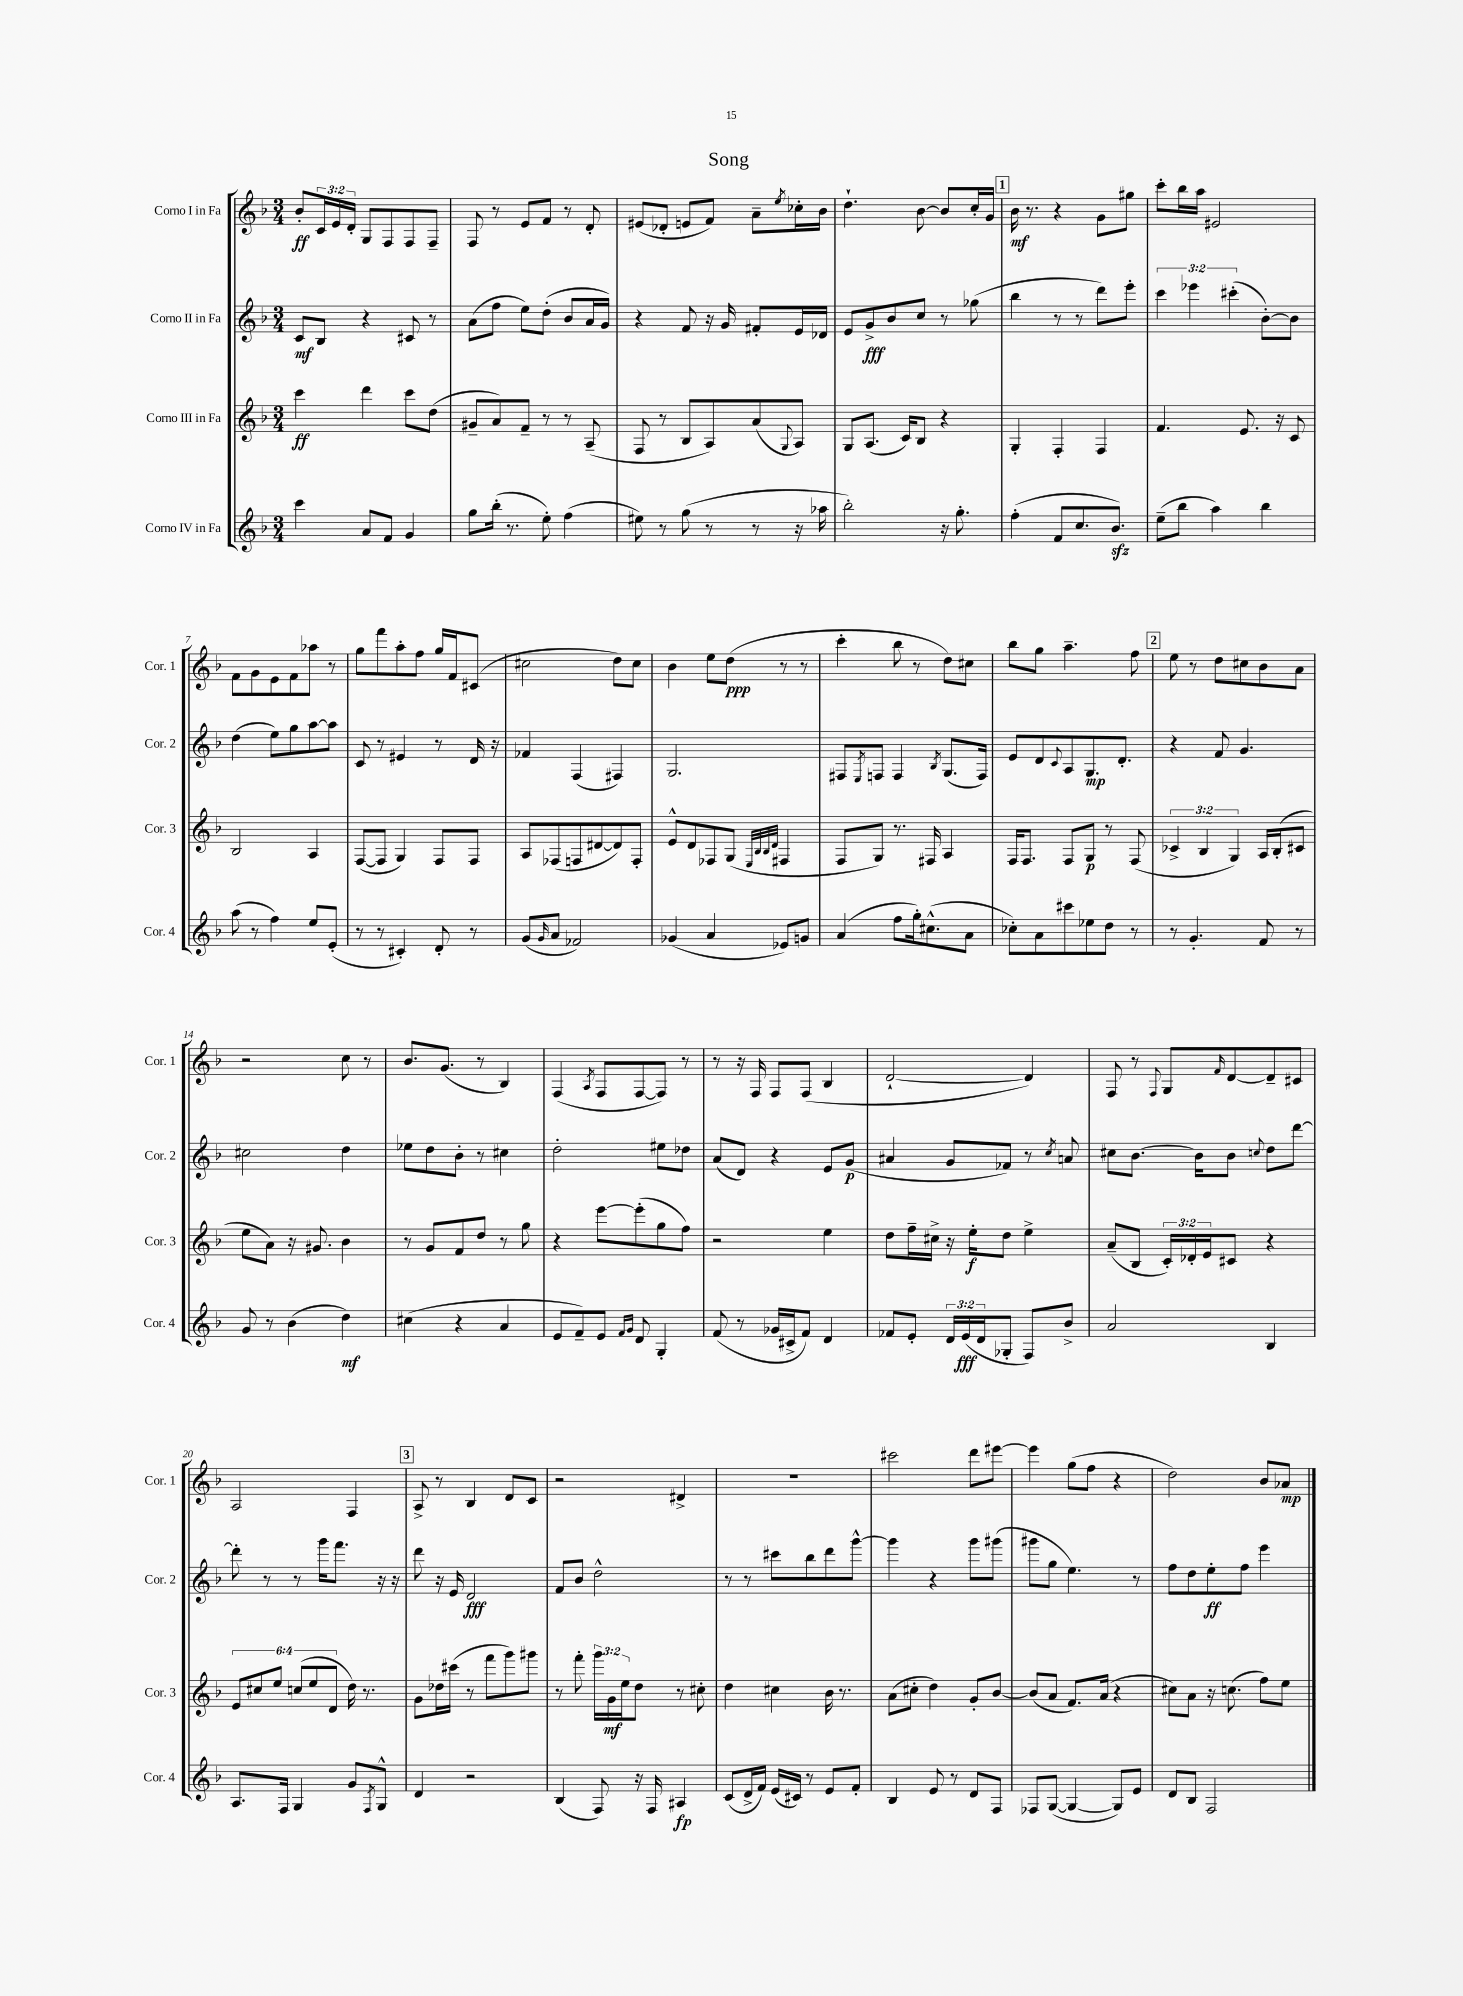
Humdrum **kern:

**kern	**kern	**kern	**kern
*staff4	*staff3	*staff2	*staff1
*clefG2	*clefG2	*clefG2	*clefG2
*k[b-]	*k[b-]	*k[b-]	*k[b-]
*M3/4	*M3/4	*M3/4	*M3/4
4ccc	4ccc	8c	8b-'
.	.	8B-	24c
.	.	.	24e
.	.	.	24d'
8a	4ddd	4r	8G
8f	.	.	8F
4g	8ccc	8c#	8F
.	(8dd	8r	8F~
=	=	=	=
8gg	8g#~	(8a	8F
(16bb-'	8a)	8ff	8r
8.r	.	.	.
.	8f~	8ee)	8e
8ee')	8r	(8dd'	8f
(4ff	8r	8b-	8r
.	(8A~	16a	8d'
.	.	16g)	.
=	=	=	=
8ee#)	8F	4r	(8e#
8r	8r	.	8d-'
(8gg	8B-	8f	8e
8r	8A)	16r	8f)
.	.	16g	.
8r	(8a	8f#'	8a~
.	8qqG	.	8qee
16r	8A)	16e	16cc-'
16aa-	.	16d-	16b-
=	=	=	=
2bb-')	8G	8e	4.dd`
.	(8.A	8g^	.
.	.	8b-	.
.	16c)	.	.
.	8B-	8cc	[8b-
16r	4r	8r	8b-]
8.gg'	.	.	.
.	.	(8gg-	16cc'
.	.	.	16g
=	=	=	=
(4ff'	4G'	4bb-	16b-
.	.	.	8.r
8f	4F'	8r	4r
8.cc	.	8r	.
.	4F	8ddd)	8g
8.b-)	.	.	.
.	.	8eee'	8gg#
=	=	=	=
(8ee~	4.f	6ccc	8ccc'
8bb-	.	.	16bb-
.	.	6eee-	.
.	.	.	16aa
4aa)	.	.	2e#
.	.	(6ccc#'	.
.	8.e	.	.
4bb-	.	[8b-')	.
.	16r	.	.
.	8c	8b-]	.
=	=	=	=
(8aa	2B-	(4dd	8f
8r	.	.	8g
4ff)	.	8ee)	8e
.	.	8gg	8f
8ee	4A	[8aa	8aa-
(8e'	.	8aa]	8r
=	=	=	=
8r	([8F	8c	8gg
8r	8F]	8r	8fff
4c#')	4G)	4e#	8aa'
.	.	.	8ff
8d'	8F	8r	16gg
.	.	.	16f
8r	8F	16d	(8c#
.	.	16r	.
=	=	=	=
(8g	8A	4f-	2cc#
16qqg	.	.	.
8a	(8F-	.	.
2f-)	8F	(4F	.
.	[8d#	.	.
.	8d#])	4F#)	8dd)
.	8F'	.	8cc#
=	=	=	=
(4g-	8e^^	2.G	4b-
.	8d	.	.
4a	8F-	.	8ee
.	(8G	.	(8dd
.	32qqE	.	.
.	32qqB-	.	.
.	32qqB-	.	.
.	32qqd	.	.
8e-)	4F#	.	8r
8g	.	.	8r
=	=	=	=
(4a	8F	8F#	4ccc'
.	.	8qE	.
.	8G)	8F	.
8ff	8.r	4F	8bb-
16gg')	.	.	8r
(8.cc#^^	16F#	.	.
.	.	8qB-	.
.	4A	(8.G	8dd)
8a	.	.	8cc#
.	.	16F)	.
=	=	=	=
8cc-')	16F	8e	8bb-
.	8.F	.	.
8a	.	8d	8gg
.	.	8qqc	.
8ccc#	8F	8A	4.aa~
8ee-	8G	8.G	.
8dd	8r	.	.
.	.	8.d'	.
8r	(8F	.	8ff
=	=	=	=
8r	6c-^	4r	8ee
4.g'	.	.	8r
.	6B-	.	.
.	.	8f	8dd
.	6G)	.	.
.	.	4.g	8cc#
8f	16A	.	8b-
.	(16B-'	.	.
8r	8c#	.	8a
=	=	=	=
8g	8ee	2cc#	2r
8r	8a)	.	.
(4b-	16r	.	.
.	8.g#	.	.
4dd)	4b-	4dd	8cc
.	.	.	8r
=	=	=	=
(4cc#	8r	8ee-	8.b-
.	8g	8dd	.
.	.	.	(8.g
4r	8f	8b-'	.
.	8dd	8r	8r
4a	8r	4cc#	4B-)
.	8gg	.	.
=	=	=	=
8e	4r	2dd'	(4F
8f~)	.	.	.
.	.	.	8qA
8e	[8eee	.	8F
16qqf	.	.	.
16qqg	.	.	.
8d	(8eee']	.	[8F
4G'	8gg	8ee#	8F])
.	8ff)	8dd-	8r
=	=	=	=
(8f	2r	(8a	8r
8r	.	8d)	16r
.	.	.	16F
16g-	.	4r	8F
16c#^	.	.	.
8f)	.	.	(8F
4d	4ee	8e	4B-
.	.	(8g	.
=	=	=	=
8f-	8dd	4a#	[2d`
8e'	16ff~	.	.
.	16cc#^	.	.
24d	16r	8g	.
(24e	.	.	.
.	16ee'	.	.
24d	.	.	.
8G-'	8dd	8f-)	.
8F)	4ee^	8r	4d])
.	.	8qcc	.
8b-^	.	8a	.
=	=	=	=
2a	(8a~	8cc#	8F
.	8B-	[8.b-	8r
.	.	.	8qqF
.	24c')	.	8G
.	24d-'	.	.
.	.	16b-]	.
.	24e	.	.
.	.	.	16qqf
.	8c#	8b-	[8d
.	.	8qqcc	.
4B-	4r	8dd	8d~]
.	.	[8ddd	8c#
=	=	=	=
8.A	12e	8ddd']	2A
.	12cc#	.	.
.	.	8r	.
.	12ee	.	.
16F	.	.	.
4G	(12cc	8r	.
.	12ee	.	.
.	.	16ggg	.
.	12d	.	.
.	.	8.fff	.
8g	16dd)	.	4F
.	8.r	.	.
8qF	.	.	.
8G^^	.	16r	.
.	.	16r	.
=	=	=	=
4d	8g	8ddd	8A^
.	16dd-	16r	8r
.	(16ccc#	16e	.
2r	8r	2d	4B-
.	8fff	.	.
.	8ggg)	.	8d
.	8ggg#	.	8c
=	=	=	=
(4B-	8r	8f	2r
.	8fff'	8b-	.
8F)	24ggg	2dd^^	.
.	24g	.	.
.	24ee	.	.
16r	8dd	.	.
16F	.	.	.
4A#	8r	.	4d#^
.	8cc#'	.	.
=	=	=	=
(8c	4dd	8r	2.r
16d^	.	8r	.
16f)	.	.	.
(16e	4cc#	8ccc#	.
16c#)	.	.	.
8r	.	8bb-	.
8e	16b-	8ddd	.
.	8.r	.	.
8f'	.	[8ggg^^	.
=	=	=	=
4B-	(8a	4ggg]	2ccc#
.	8cc#'	.	.
8e	4dd)	4r	.
8r	.	.	.
8d	8g'	8ggg	8ddd
8F	[8b-	(8ggg#	[8eee#
=	=	=	=
8F-	(8b-]	8ggg#	4eee#]
([8G	8a	8gg	.
4G_	8.f)	4.ee)	(8gg
.	.	.	8ff
.	(16a	.	.
8G])	4r	.	4r
8e	.	8r	.
=	=	=	=
8d	8cc#)	8ff	2dd)
8B-	8a	8dd	.
2F	16r	8ee'	.
.	(8.cc	.	.
.	.	8ff	.
.	8ff)	4eee	8b-
.	8ee	.	8a-
==	==	==	==
*-	*-	*-	*-
